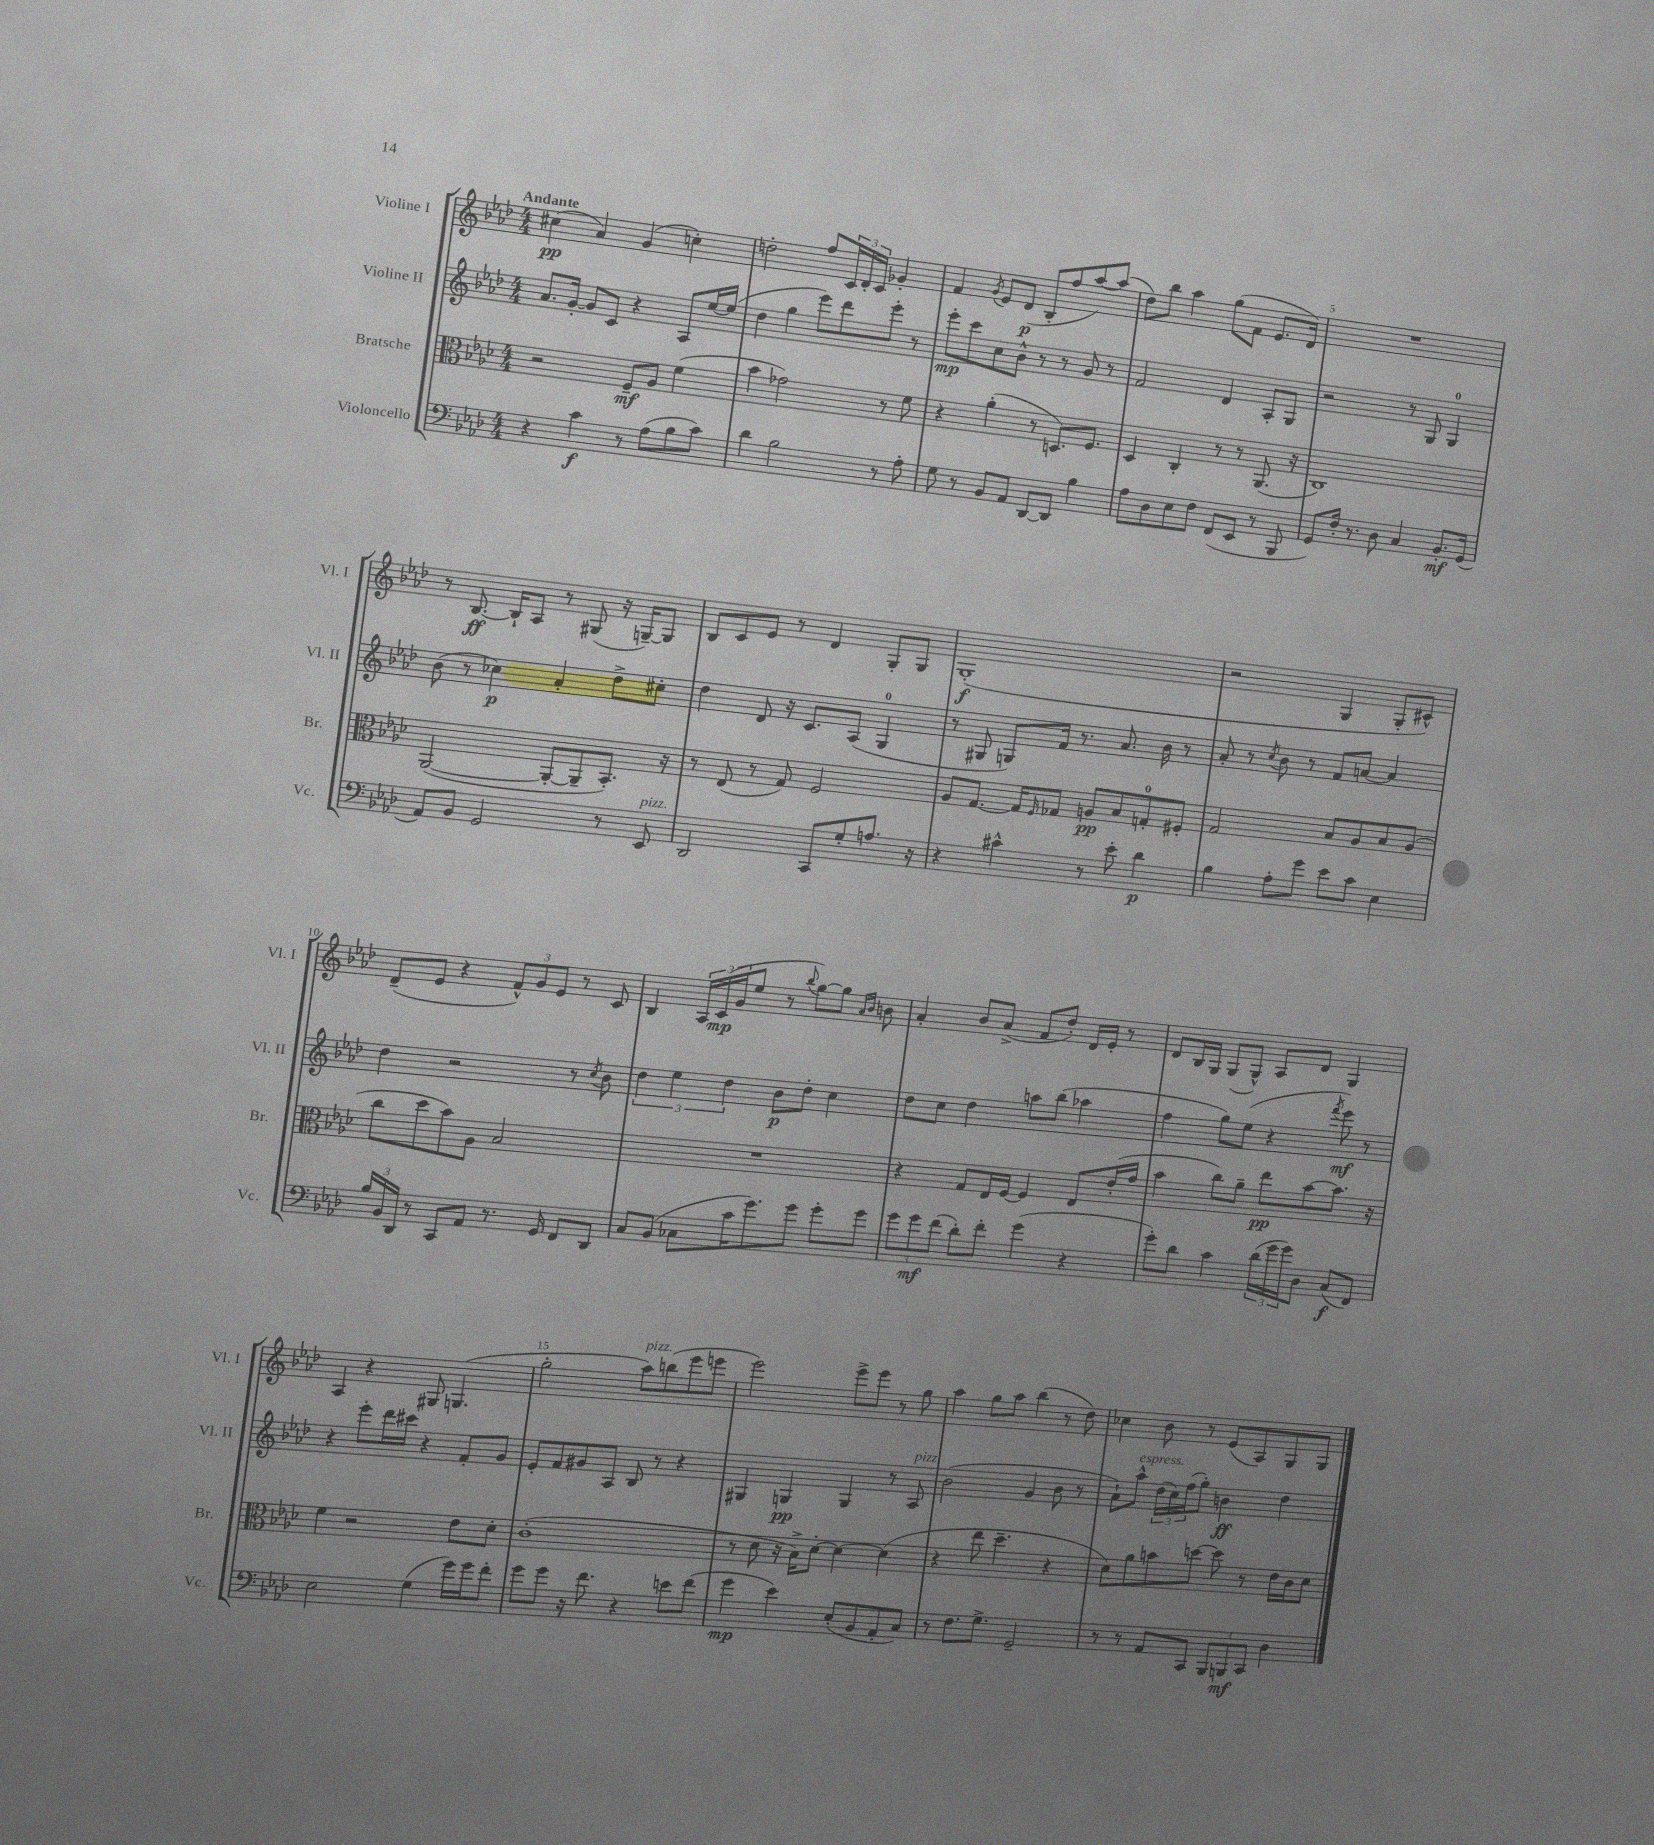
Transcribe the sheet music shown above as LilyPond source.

<<
\new StaffGroup <<
\new Staff = "s0" \with { instrumentName = "Violine I" shortInstrumentName = "Vl. I" } {
    \clef treble \key aes \major \numericTimeSignature \time 4/4 \tempo "Andante"
    cis''4\pp( aes'4) g'4( c''4-.) |
    d''2-. f''8 \tuplet 3/2 { c'16 des'16-. c'16 } ges'4-. |
    f'4 \acciaccatura { g'8 } ees'8 des'8\p( bes8-. f''8 aes''8~) aes''8( |
    des''8) bes''8 aes''4 g''8( f'8 ees'8. des'16) |
    R1 |
    r8 bes8.~\ff bes16-! aes8 r8 gis8( r16 g16~--) g8 |
    bes8 c'8 ees'8 r8 des'4 g8-. g8 |
    g1-.\f( |
    r2 g4 g8-. cis'8-^) |
    des'8--( ees'8 r4 \tuplet 3/2 { f'8-^) g'8 ees'8 } r8 c'8 |
    bes4 \tuplet 3/2 { aes16 c'16\mp( g'16 } ees''8 r8 \appoggiatura { bes''8 } g''8~) g''8 \grace { aes'16 bes'16 } b'8 |
    aes'4-. bes'8 aes'8->( f'8 des''8-.) des'16 ees'16-. r8 |
    des'8 bes16 g16 g8( g8-^) aes8 des'8 g4 |
    aes4 r4 gis8 g4.( |
    g''2-. aes''8^\markup { \italic "pizz." }) b''8( ees'''8 e'''8 |
    ees'''2) ees'''8-> ees'''8 r8 g''8 |
    aes''4 g''8 aes''8 bes''4( r8 des''8) |
    ces''4 bes'8 r8 ees'8( aes8) g8 g8 \bar "|." |
}
\new Staff = "s1" \with { instrumentName = "Violine II" shortInstrumentName = "Vl. II" } {
    \clef treble \key aes \major \numericTimeSignature \time 4/4
    aes'8. g'16~-. g'8 c'8 r4 aes8 ees''16~ ees''16( |
    des''4 g''4 ees'''8) des'''8 ees'''8-. r8 |
    ees'''8-.\mp c'''8 c''8 bes'8-^ r8 r8 g'8 r8 |
    f'2 des'4 aes8-. g8 |
    r2 r8 g8 g4-0 |
    bes'8( r8 ces''4\p) aes'4-. des''8-> cis''8-. |
    des''4 des'8 r16 c'8. aes8( g4-0 |
    r8 gis8 g8) f'16 r8. aes'8. bes'16 r8 |
    aes'8-. r8 \acciaccatura { c''8 } bes'8 r8 f'8 a'8~ a'4 |
    des''4 r2 r8 \acciaccatura { c''8 } bes'8 |
    \tuplet 3/2 { des''4 ees''4 des''4 } bes'8\p des''8-. c''4 |
    des''8 c''8 des''4 a''8 bes''8( aes''4 |
    f''4 g''8) ees''8( r4 \acciaccatura { f'''8 } ees'''8\mf) r8 |
    r4 ees'''8-. des'''16 cis'''16 r4 f'8-. g'8 |
    ees'8-. f'8 gis'8 aes8 bes8 r8 r4 |
    gis4 g4\pp g4 r8 aes8^\markup { \italic "pizz." } |
    bes'2( g'4 bes'8 r8 |
    aes'8-!) aes''8-^^\markup { \italic "espress." } \tuplet 3/2 { des''16( c''16) f''16( } g''8-.) b'4\ff des''4 \bar "|." |
}
\new Staff = "s2" \with { instrumentName = "Bratsche" shortInstrumentName = "Br." } {
    \clef alto \key aes \major \numericTimeSignature \time 4/4
    r2 f8--\mf aes8 f'4( |
    bes'4 ges'2) r8 f'8 |
    r4 aes'4-.( r8 d8.) f8. |
    des4 c4-. r8 r8 aes,8.( r16 |
    c1) |
    aes,2~( aes,8~-. aes,8-- bes,8.-.) r16 |
    r8 ees8( r8 g8) f2 |
    aes8 g8.~ g16 \grace { f16 } ges8 a8\pp bes8 g8-0-. fis8-. |
    g2 bes8 aes8 bes8 aes8( |
    c''8 des''8 bes'8) aes8 bes2 |
    R1 |
    r4 g8 ees16 f16~ f4 ees8 ees'16-.( g'16 |
    bes'4 c''8) aes'8-- ees''8\pp bes'8~ bes'8. r16 |
    f'4 r2 ees'8 des'8-. |
    c'1-.( |
    r8 des'8 r16 bes16->) des'8~-. des'4~ des'4( |
    r4 ees''8 des''4.-- r4 |
    des'8) aes'8 b'8 d''8~ d''8 r8 ees'16 c'16 des'8 \bar "|." |
}
\new Staff = "s3" \with { instrumentName = "Violoncello" shortInstrumentName = "Vc." } {
    \clef bass \key aes \major \numericTimeSignature \time 4/4
    r4 c'4\f r8 aes8( bes8 c'8) |
    des'4 bes2 r8 aes8-. |
    g8 r8 bes,8 aes,8 des,8~ des,8 bes4 |
    aes8 des8 ees8 f8 f,8( ees,8 r8 bes,,8 |
    g,8) f16-. r8. des8 c4 bes,8.-.\mf g,16( |
    aes,8) bes,8 g,2 r8 ees,8^\markup { \italic "pizz." } |
    des,2 c,8 g8-. a8. r16 |
    r4 cis'4-^ r8 ees'8-. des'4\p |
    bes4 aes8-. g'8 ees'8 c'8 ees4 |
    \tuplet 3/2 { bes16 bes,16 des,16 } r8 c,8 aes,8 r8. g,16 f,8 des,8 |
    c8 bes,8( ces8 c'16 g'8.) g'8 g'8-. g'8 |
    \tuplet 3/2 { g'8 g'8\mf f'8( } des'8-.) f'8-. g'4( r4 |
    g'8-.) des'8 c'4 \tuplet 3/2 { des'16( g'16 g'16) } des8 c8\f( f,8) |
    ees2 g4( g'16) g'16 f'8-. |
    g'8 g'8 r16 f'8. r4 e'8 f'8( |
    g'4\mp ees'4) ees8-.( bes,8 aes,8-. c8) |
    r8 f8. g8.-> g,2-- |
    r8 r8 aes,8 c,8 \tuplet 3/2 { bes,,8 b,,8\mf c,8 } des4 \bar "|." |
}
>>
>>
\layout { \context { \Score \override BarNumber.break-visibility = ##(#f #t #t) barNumberVisibility = #(every-nth-bar-number-visible 5) } }
